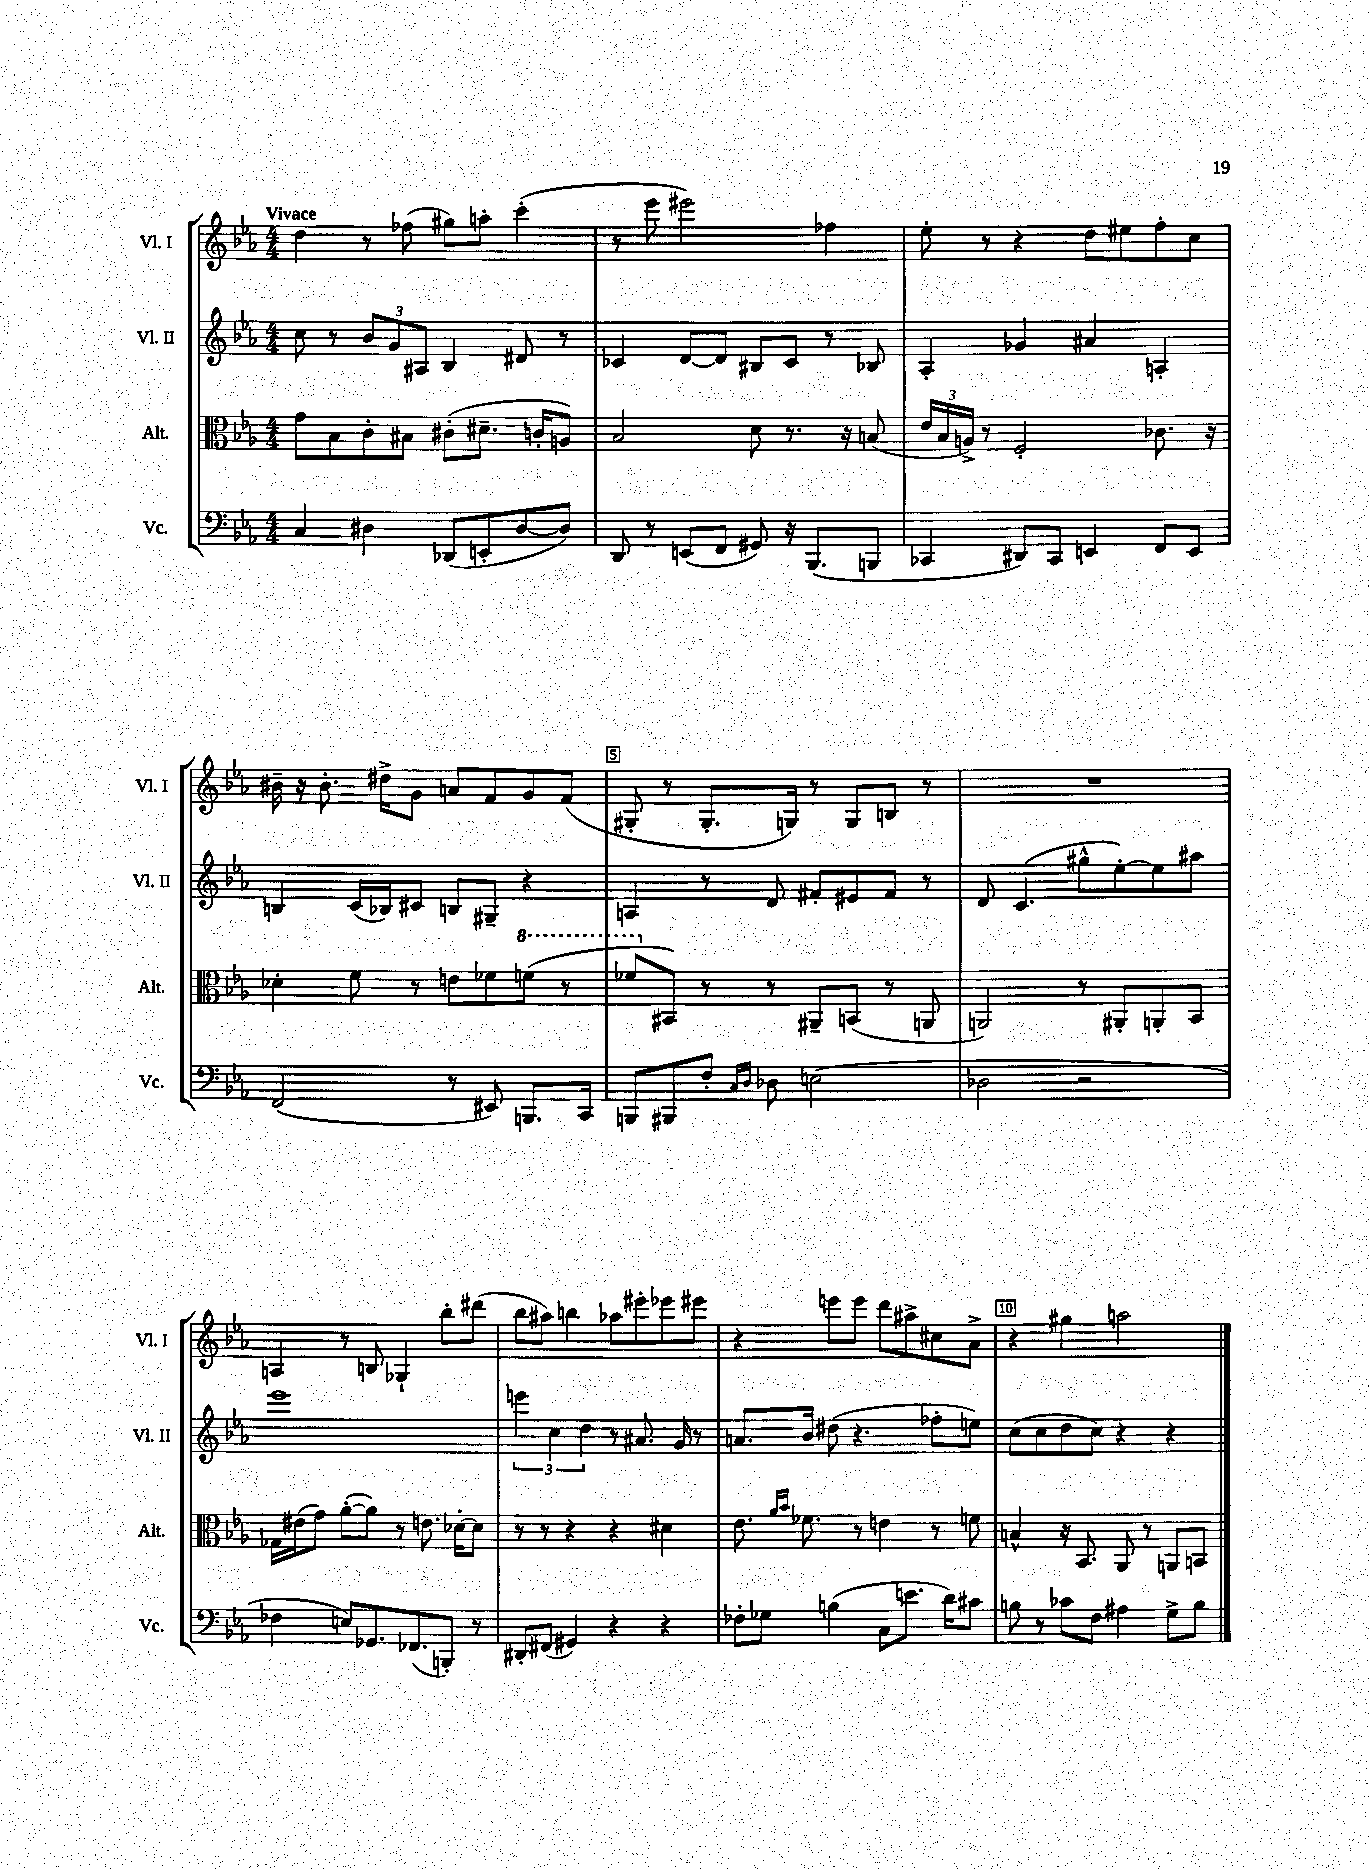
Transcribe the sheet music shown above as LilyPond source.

<<
\new StaffGroup <<
\new Staff = "s0" \with { instrumentName = "Vl. I" shortInstrumentName = "Vl. I" } {
    \clef treble \key ees \major \numericTimeSignature \time 4/4 \tempo "Vivace"
    d''4 r8 fes''8( gis''8) a''8-. c'''4-.( |
    r8 ees'''8 eis'''2) fes''4 |
    ees''8-. r8 r4 d''8 eis''8 f''8-. c''8 |
    bis'16-- r16 bis'8.-. dis''16-> g'8 a'8 f'8 g'8 f'8( |
    gis8-. r8 gis8.-. g16) r8 g8 b8 r8 |
    R1 |
    a4 r8 b8 ges4-! bes''8-. dis'''8( |
    bes''8 ais''8) b''4 aes''8 eis'''8-. ees'''8 eis'''8 |
    r4 e'''8 e'''8 d'''8 ais''8-> cis''8 aes'8-> |
    r4 gis''4 a''2 \bar "|." |
}
\new Staff = "s1" \with { instrumentName = "Vl. II" shortInstrumentName = "Vl. II" } {
    \clef treble \key ees \major \numericTimeSignature \time 4/4
    c''8 r8 \tuplet 3/2 { bes'8 g'8 ais8 } bes4 dis'8 r8 |
    ces'4 d'8~ d'8 bis8 ces'8 r8 bes8 |
    aes4-. ges'4 ais'4 a4-. |
    b4 c'16( bes16) cis'8 b8 gis8-- r4 |
    a4 r8 d'8 fis'8-. eis'8 fis'8 r8 |
    d'8 c'4.( gis''8-^ ees''8~-.) ees''8 ais''8 |
    ees'''1 |
    \tuplet 3/2 { e'''4 c''4 d''4 } r8 ais'8. g'16 r8 |
    a'8. bes'16 dis''8( r4. fes''8-. e''8) |
    c''8( c''8 d''8 c''8) r4 r4 \bar "|." |
}
\new Staff = "s2" \with { instrumentName = "Alt." shortInstrumentName = "Alt." } {
    \clef alto \key ees \major \numericTimeSignature \time 4/4
    g'8 bes8 c'8-. bis8 cis'8-.( dis'8.-- c'16-. a8) |
    bes2 d'8 r8. r16 b8( |
    \tuplet 3/2 { ees'16 bes16 a16->) } r8 f2-. ces'8. r16 |
    des'4-. f'8 r8 e'8 fes'8 \ottava #1 f''!8( r8 |
    fes''8 \ottava #0 bis,8) r8 r8 ais,8-- b,8( r8 a,8 |
    a,2) r8 ais,8-. a,8-. bes,8 |
    ges16 eis'16( g'8) aes'8~-.( aes'8) r8 e'8. des'16~-. des'8 |
    r8 r8 r4 r4 dis'4 |
    ees'8. \grace { aes'16 bes'16 } fes'8. r8 e'4 r8 f'8 |
    b4-^ r16 bes,8. aes,8 r8 a,8 b,8 \bar "|." |
}
\new Staff = "s3" \with { instrumentName = "Vc." shortInstrumentName = "Vc." } {
    \clef bass \key ees \major \numericTimeSignature \time 4/4
    c4 dis4 des,8( e,8-. dis8~ dis8) |
    d,8 r8 e,8( f,8 gis,8) r16 bes,,8.( b,,8 |
    ces,4 dis,8) ces,8 e,4 f,8 e,8 |
    f,2( r8 eis,8) b,,8. c,16 |
    b,,8 bis,,8 f8-. \grace { c16 d16 } des8 e2( |
    des2 r2 |
    fes4 e8) ges,8. fes,8.( b,,8-.) r8 |
    dis,8-. fis,8( gis,4) r4 r4 |
    fes8-. ges8 b4( c8 e'8. d'16) cis'8 |
    b8 r8 ces'8 f8 ais4 g8-> b8 \bar "|." |
}
>>
>>
\layout { \context { \Score \override BarNumber.break-visibility = ##(#f #t #t) barNumberVisibility = #(every-nth-bar-number-visible 5) \override BarNumber.stencil = #(make-stencil-boxer 0.1 0.3 ly:text-interface::print) } }
